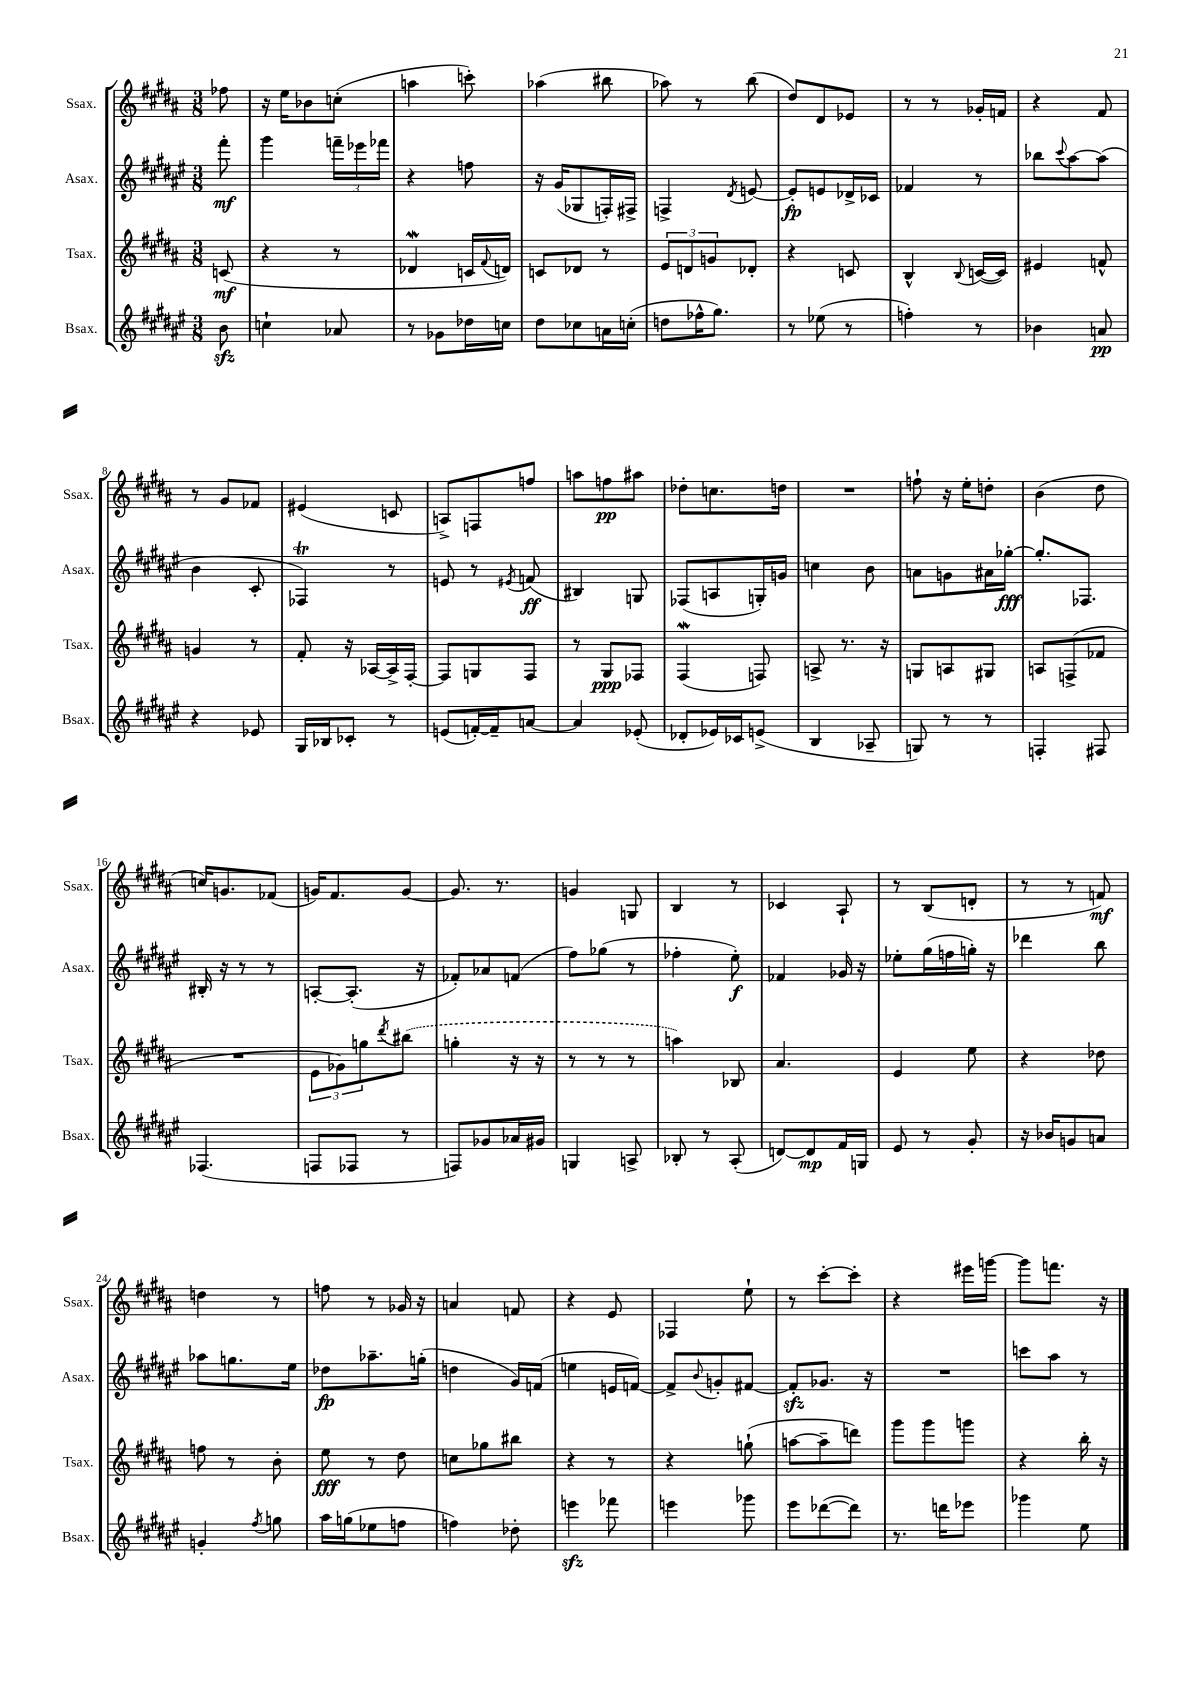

**kern	**kern	**kern	**kern
*staff4	*staff3	*staff2	*staff1
*clefG2	*clefG2	*clefG2	*clefG2
*k[f#c#g#d#a#e#]	*k[f#c#g#d#a#]	*k[f#c#g#d#a#e#]	*k[f#c#g#d#a#]
*M3/8	*M3/8	*M3/8	*M3/8
8b	(8c	8fff#'	8ff-
=	=	=	=
4cc`	4r	4ggg#	16r
.	.	.	16ee
.	.	.	8b-
8a-	8r	24fff~	(8cc'
.	.	24eee-	.
.	.	24fff-	.
=	=	=	=
8r	4d-	4r	4aa
8g-	.	.	.
16dd-	16c	8ff	8ccc')
.	8qqf#	.	.
16cc	16d)	.	.
=	=	=	=
8dd#	8c	16r	(4aa-
.	.	(16g#	.
8cc-	8d-	8G-	.
16a	8r	16F')	8bb#
(16cc'	.	16F#^	.
=	=	=	=
8dd	12e	4F^	8aa-)
.	12d	.	.
16ff-^^	.	.	8r
.	12g	.	.
8.gg#)	.	.	.
.	.	8qd#	.
.	8d-'	[8e	(8bb
=	=	=	=
8r	4r	8e']	8dd#)
(8ee-	.	8e	8d#
8r	8c	16d-^	8e-
.	.	16c-	.
=	=	=	=
4ff')	4B^^	4f-	8r
.	.	.	8r
.	8qqB	.	.
8r	([16c	8r	16g-'
.	16c])	.	16f
=	=	=	=
4b-	4e#	8bb-	4r
.	.	8qqccc#	.
.	.	[8aa#	.
8a	8f^^	(8aa#]	8f#
=	=	=	=
4r	4g	4b	8r
.	.	.	8g#
8e-	8r	8c#'	8f-
=	=	=	=
16G#	8f#'	4F-)	(4e#
16B-	.	.	.
8c-'	16r	.	.
.	[16A-	.	.
8r	16A-^]	8r	8c
.	[16F#'	.	.
=	=	=	=
(8e	8F#]	8e	8A^)
[16f')	8G	8r	8F
16f~]	.	.	.
.	.	8qe#	.
[8a	8F#	(8f	8ff
=	=	=	=
4a]	8r	4B#)	8aa
.	8G#	.	8ff
(8e-'	8F-	8G	8aa#
=	=	=	=
8d-'	(4F#	(8F-	8dd-'
16e-)	.	8A	8.cc
16c-	.	.	.
(8e^	8F)	16G')	.
.	.	16g	16dd
=	=	=	=
4B	8A^	4cc	4.r
.	8.r	.	.
8A-~	.	8b	.
.	16r	.	.
=	=	=	=
8G)	8G	8a	8ff`
8r	8A	8g	16r
.	.	.	16ee'
8r	8G#	16a#	8dd'
.	.	[16gg-'	.
=	=	=	=
4F'	8A	8.gg-']	(4b
.	(8F^	.	.
.	.	8.F-	.
8F#	8f-	.	8dd#
=	=	=	=
(4.F-	4.r	16B#'	16cc)
.	.	16r	8.g
.	.	8r	.
.	.	8r	(8f-
=	=	=	=
8F	12e	[8A'	16g)
.	.	.	8.f#
.	12g-)	.	.
8F-	.	(8.A']	.
.	12gg	.	.
.	8qddd#	.	.
8r	(8bb#	.	[8g
.	.	16r	.
=	=	=	=
8F)	4gg'	8f-')	8.g]
8g-	.	8a-	.
.	.	.	8.r
16a-	16r	(8f	.
16g#	16r	.	.
=	=	=	=
4G	8r	8ff#)	4g
.	8r	(8gg-	.
8A^	8r	8r	8G
=	=	=	=
8B-'	4aa)	4ff-'	4B
8r	.	.	.
(8A#'	8B-	8ee#')	8r
=	=	=	=
[8d)	4.a#	4f-	4c-
8d]	.	.	.
16f#	.	16g-	8A#`
16G	.	16r	.
=	=	=	=
8e#	4e	8ee-'	8r
8r	.	(16gg#	(8B
.	.	16ff	.
8g#'	8ee	16gg')	8d'
.	.	16r	.
=	=	=	=
16r	4r	4ddd-	8r
16b-	.	.	.
8g	.	.	8r
8a	8dd-	8bb	8f)
=	=	=	=
4g'	8ff	8aa-	4dd
.	8r	8.gg	.
8qff#	.	.	.
8gg	8b'	.	8r
.	.	16ee#	.
=	=	=	=
16aa#	8ee	8dd-	8ff
(16gg	.	.	.
8ee-	8r	8.aa-~	8r
8ff	8dd#	.	16g-
.	.	(16gg'	16r
=	=	=	=
4ff)	8cc	4dd	4a
.	8gg-	.	.
8dd-'	8bb#	16g#)	8f
.	.	(16f	.
=	=	=	=
4eee	4r	4ee	4r
8fff-	8r	16e	8e
.	.	[16f)	.
=	=	=	=
4eee	4r	8f^]	4F-
.	.	8qqb	.
.	.	8g'	.
8ggg-	(8gg`	[8f#	8ee`
=	=	=	=
8eee#	[8aa	8f#']	8r
([8ddd-	8aa~]	8.g-	[8ccc#'
8ddd-])	8ddd)	.	8ccc#']
.	.	16r	.
=	=	=	=
8.r	8ggg#	4.r	4r
.	8ggg#	.	.
16ddd	.	.	.
8eee-	8ggg	.	16eee#
.	.	.	[16ggg
=	=	=	=
4ggg-	4r	8ccc	8ggg]
.	.	8aa#	8.fff
8ee#	16bb'	8r	.
.	16r	.	16r
==	==	==	==
*-	*-	*-	*-
